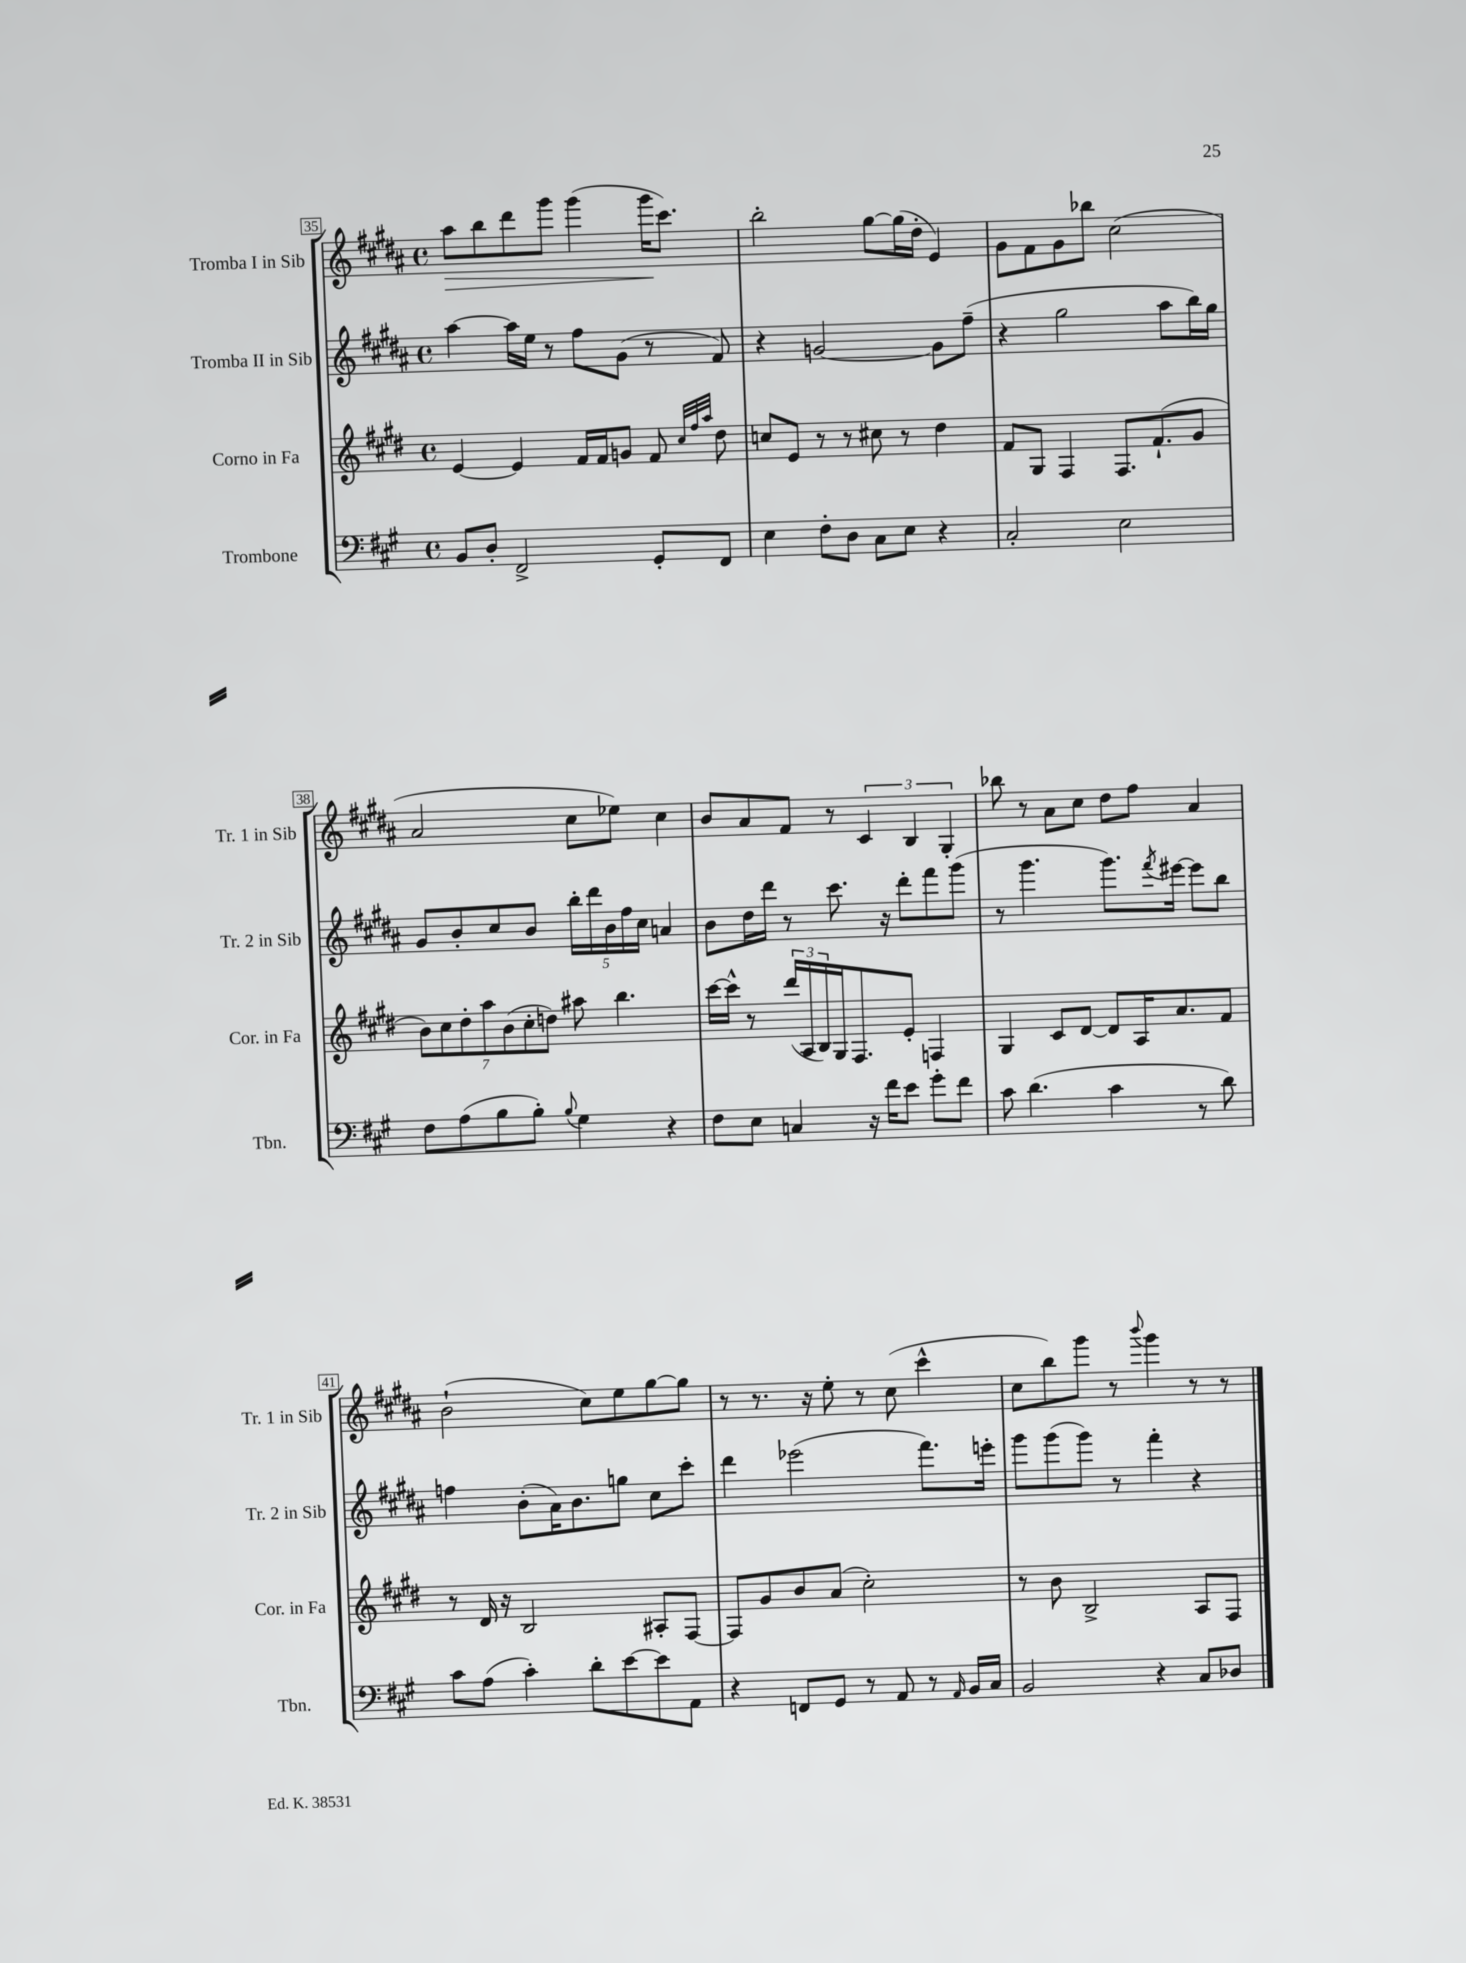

**kern	**kern	**kern	**kern	**dynam
*part4	*part3	*part2	*part1	*part1
*staff4	*staff3	*staff2	*staff1	*staff1
*I"Trombone	*I"Corno in Fa	*I"Tromba II in Sib	*I"Tromba I in Sib	*
*I'Tbn.	*I'Cor. in Fa	*I'Tr. 2 in Sib	*I'Tr. 1 in Sib	*
*clefF4	*clefG2	*clefG2	*clefG2	*
*k[f#c#g#]	*k[f#c#g#d#]	*k[f#c#g#d#a#]	*k[f#c#g#d#a#]	*
*M4/4	*M4/4	*M4/4	*M4/4	*
*met(c)	*met(c)	*met(c)	*met(c)	*
=35	=35	=35	=35	=35
!	!	!	!	!LO:HP:b
8BB/L	[4e/	[4aa#\	8aa#\L	>
8D'/J	.	.	8bb\	.
2FF#^/	4e/]	16aa#\LL]	8ddd#\	.
.	.	16ee\JJ	.	.
.	.	8r	8ggg#\J	.
.	16f#/LL	8ff#\L	(4ggg#\	.
.	16f#/J	.	.	.
.	8gn/J	(8g#\J	.	.
8GG#'/L	8f#/	8r	16ggg#\KL	.
.	.	.	8.ccc#\J)	]
.	32qqcc#/LLL	.	.	.
.	32qqff#/	.	.	.
.	32qqaa/JJJ	.	.	.
8FF#/J	8dd#\	8f#/)	.	.
=36	=36	=36	=36	=36
4E\	8ccn/L	4r	2bb'\	.
.	8e/J	.	.	.
8F#'\L	8r	[2gn/	.	.
8D\J	8r	.	.	.
8C#\L	8cc#X\	.	[8gg#\L	.
8E\J	8r	.	(16gg#\L]	.
.	.	.	16dd#'\JJ	.
4r	4dd#\	8g\L]	4e/)	.
.	.	(8ff#~\J	.	.
=37	=37	=37	=37	=37
2C#'/	8f#/L	4r	8g#\L	.
.	8G#/J	.	8f#\	.
.	4F#/	2gg#\	8g#\	.
.	.	.	8bb-X\J	.
2E\	8.F#/L	.	(2cc#\	.
.	(8.f#`/	.	.	.
.	.	8aa#\L	.	.
.	8g#/J	16bb\L)	.	.
.	.	16gg#\JJ	.	.
!!LO:LB:g=z
=38	=38	=38	=38	=38
8F#\L	14b\L)	8g#/L	2a#/	.
.	14cc#\	.	.	.
(8A\	.	8b'/	.	.
.	14dd#'\	.	.	.
.	14aa\	.	.	.
8B\	.	8cc#/	.	.
.	(14b\	.	.	.
.	14cc#'\	.	.	.
8B'\J)	.	8b/J	.	.
.	14ddn\J)	.	.	.
8qqB/	.	.	.	.
4G#\	8aa#X\	20bb'\LL	8cc#\L	.
.	.	20ddd#\	.	.
.	.	20b\	.	.
.	4.bb\	.	8ee-X\J)	.
.	.	20ff#\	.	.
.	.	20cc#\JJ	.	.
4r	.	4an/	4cc#\	.
=39	=39	=39	=39	=39
8F#\L	[16ccc#\LL	8b\L	8b/L	.
.	16ccc#^^\JJ]	.	.	.
8E\J	8r	16dd#\L	8a#/	.
.	.	16ddd#\JJ	.	.
4Cn/	(24ddd#/LL	8r	8f#/J	.
.	24A/	.	.	.
.	24B/)	.	.	.
.	16G#/J	8.ccc#\	8r	.
.	8.F#/	.	.	.
16r	.	.	6c#/	.
16f#\KL	.	16r	.	.
8e\J	8e'/J	8ddd#'\L	.	.
.	.	.	6B/	.
8g#'\L	4Fn/	8fff#\	.	.
.	.	.	6G#'/	.
8f#\J	.	(8ggg#\J	.	.
=40	=40	=40	=40	=40
8c#\	4G#/	8r	8bb-X\	.
(4.d\	.	4.ggg#\	8r	.
.	8c#/L	.	8a#\L	.
.	[8d#/J	.	8cc#\J	.
4c#\	8d#/L]	8.ggg#\L)	8dd#\L	.
.	16A/K	.	8ff#\J	.
.	.	8qfff#/	.	.
.	8.a/	[16eee#X\Jk	.	.
8r	.	8eee#\L]	4a#/	.
8d\)	8f#/J	8bb\J	.	.
!!LO:LB:g=z
=41	=41	=41	=41	=41
8c#\L	8r	4ffn\	(2b`\	.
(8A\J	16d#/	.	.	.
.	16r	.	.	.
4c#'\)	2B/	(8b'\L	.	.
.	.	16a#\K)	.	.
.	.	8.b\	.	.
8d'\L	.	.	8cc#\L)	.
[8e\	.	8ggn\J	8ee\	.
8e\]	8A#X'/L	8cc#\L	[8gg#\	.
8AA\J	[8F#/J	8ccc#'\J	8gg#\J]	.
=42	=42	=42	=42	=42
4r	8F#/L]	4ddd#\	8r	.
.	8g#/	.	8.r	.
8FFn/L	8b/	(2eee-X\	.	.
.	.	.	16r	.
8GG#/J	(8a/J	.	8ee'\	.
8r	2cc#'\)	.	8r	.
8AA/	.	.	(8cc#\	.
8r	.	8.fff#\L)	4ccc#^^\	.
16qqAA/	.	.	.	.
16BB/LL	.	.	.	.
16C#/JJ	.	16eeen'\Jk	.	.
=43	=43	=43	=43	=43
2BB/	8r	8ggg#\L	8cc#\L	.
.	8b\	(8ggg#\	8bb\)	.
.	2B^/	8ggg#\J)	8ggg#\J	.
.	.	8r	8r	.
.	.	.	8qqbbb/	.
4r	.	4fff#'\	4ggg#\	.
8C#/L	8A/L	4r	8r	.
8D-X/J	8F#/J	.	8r	.
==	==	==	==	==
*-	*-	*-	*-	*-
